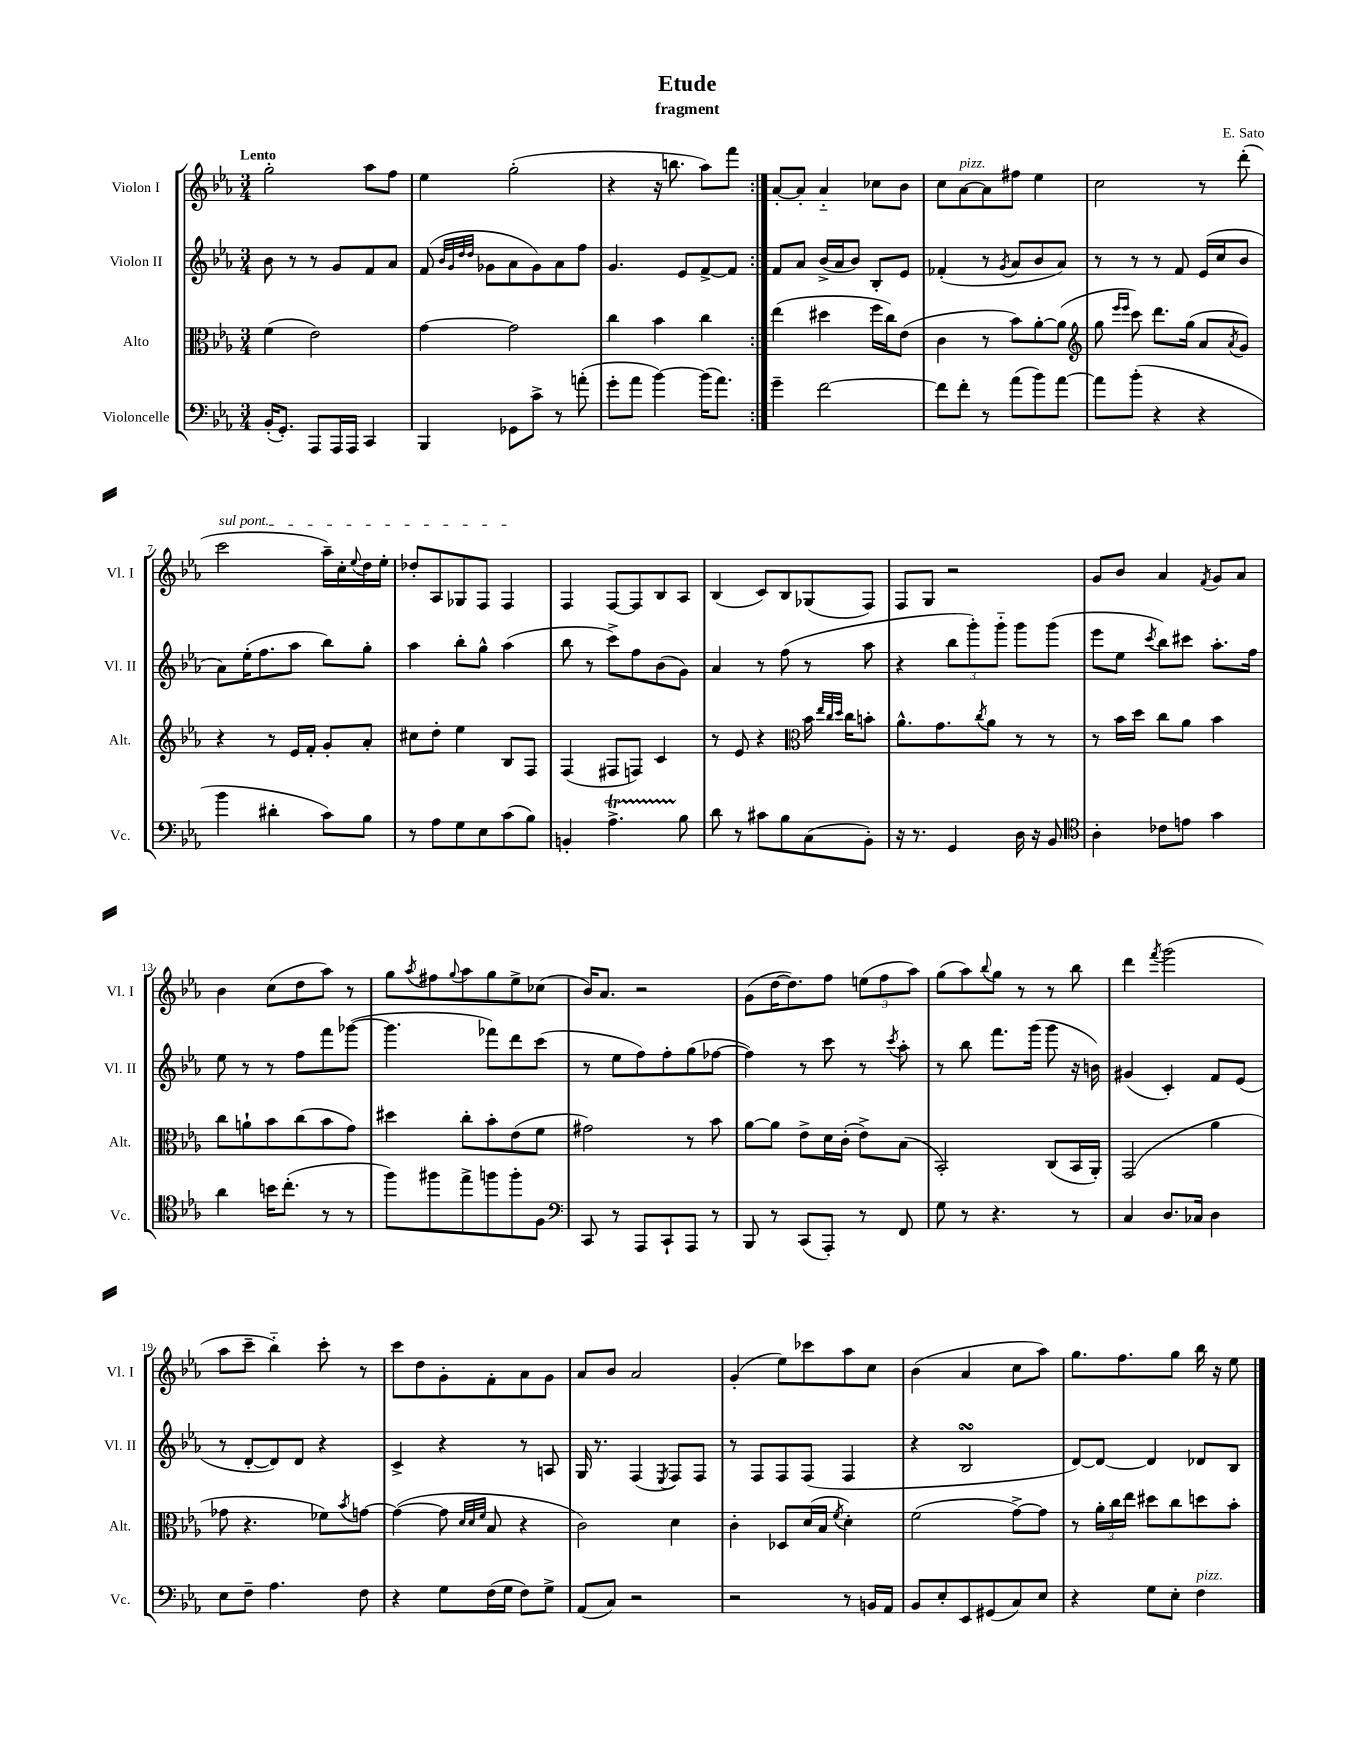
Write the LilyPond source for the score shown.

\header { title = "Etude" composer = "E. Sato" subtitle = "fragment" }
<<
\new StaffGroup <<
\new Staff = "s0" \with { instrumentName = "Violon I" shortInstrumentName = "Vl. I" } {
    \clef treble \key ees \major \numericTimeSignature \time 3/4 \tempo "Lento"
    \repeat volta 2 { g''2-. aes''8 f''8 |
    ees''4 g''2-.( |
    r4 r16 b''8. aes''8) f'''8 | }
    aes'8~-. aes'8-. aes'4-_ ces''8 bes'8 |
    c''8 aes'8~^\markup { \italic "pizz." } aes'8 fis''8 ees''4 |
    c''2 r8 d'''8-.( |
    \once \override TextSpanner.bound-details.left.text = \markup { \italic "sul pont." } c'''2\startTextSpan aes''16--) c''16-. \appoggiatura { ees''8 } d''16 ees''16-. |
    des''8-. aes8 ges8 f8 f4\stopTextSpan |
    f4 f8~ f8 bes8 aes8 |
    bes4( c'8) bes8 ges8( f8) |
    f8 g8 r2 |
    g'8 bes'8 aes'4 \acciaccatura { f'8 } g'8 aes'8 |
    bes'4 c''8( d''8 aes''8) r8 |
    g''8 \acciaccatura { aes''8 } fis''8 \appoggiatura { g''8 } aes''8 g''8 ees''8-> ces''8( |
    bes'16) aes'8. r2 |
    g'8( d''16~ d''8.) f''8 \tuplet 3/2 { e''8( f''8 aes''8) } |
    g''8( aes''8) \appoggiatura { bes''8 } g''8 r8 r8 bes''8 |
    d'''4 \acciaccatura { f'''8 } g'''2( |
    aes''8 c'''8-- bes''4-_) c'''8-. r8 |
    c'''8 d''8 g'8-. f'8-. aes'8 g'8 |
    aes'8 bes'8 aes'2 |
    g'4-.( ees''8) ces'''8 aes''8 c''8 |
    bes'4( aes'4 c''8 aes''8) |
    g''8. f''8. g''8 bes''16 r16 ees''8 \bar "|." |
}
\new Staff = "s1" \with { instrumentName = "Violon II" shortInstrumentName = "Vl. II" } {
    \clef treble \key ees \major \numericTimeSignature \time 3/4
    \repeat volta 2 { bes'8 r8 r8 g'8 f'8 aes'8 |
    f'8( \grace { bes'32 g'32 d''32 d''32 } ges'8 aes'8 ges'8) aes'8 f''8 |
    g'4. ees'8 f'8~-> f'8 | }
    f'8 aes'8 bes'16->( aes'16 bes'8) bes8-. ees'8 |
    fes'4-.( r8 \acciaccatura { g'8 } aes'8 bes'8 aes'8) |
    r8 r8 r8 f'8 ees'16( c''16 bes'8 |
    aes'8) ees''16-.( f''8. aes''8 bes''8) g''8-. |
    aes''4 bes''8-. g''8-^ aes''4( |
    bes''8 r8 c'''8->) f''8 bes'8( g'8) |
    aes'4 r8 f''8( r8 aes''8 |
    r4 \tuplet 3/2 { bes''8 g'''8-.) g'''8-_ } g'''8 g'''8( |
    ees'''8 ees''8 \acciaccatura { c'''8 } bes''8) cis'''8 aes''8.-. f''16 |
    ees''8 r8 r8 f''8 f'''8 ges'''8~( |
    ges'''4. fes'''8) d'''8 c'''8( |
    r8 ees''8 f''8) f''8-. g''8( fes''8~ |
    fes''4) r8 c'''8 r8 \acciaccatura { c'''8 } aes''8-. |
    r8 bes''8 f'''8. g'''16( g'''8 r16 b'16) |
    gis'4( c'4-.) f'8 ees'8( |
    r8 d'8~-. d'8) d'8 r4 |
    c'4-> r4 r8 a8 |
    g16 r8. f4( \acciaccatura { ees8 } f8) f8 |
    r8 f8 f8 f8( f4 |
    r4 bes2\turn |
    d'8~) d'8~ d'4 des'8 bes8 \bar "|." |
}
\new Staff = "s2" \with { instrumentName = "Alto" shortInstrumentName = "Alt." } {
    \clef alto \key ees \major \numericTimeSignature \time 3/4
    \repeat volta 2 { f'4( ees'2) |
    g'4~ g'2 |
    c''4 bes'4 c''4 | }
    ees''4( dis''4 f''16 c''16) ees'8( |
    c'4 r8 bes'8) aes'8~-. aes'8( |
    \clef treble g''8 \grace { ees'''16 ees'''16 } c'''8) d'''8. g''16( aes'8 \acciaccatura { aes'8 } g'8) |
    r4 r8 ees'16 f'16-. g'8-. aes'8-. |
    cis''8 d''8-. ees''4 bes8 f8 |
    f4( fis8 f8) c'4 |
    r8 ees'8 r4 \clef alto bes'16 \grace { ees''32 c''32 d''32 } c''16 b'8-. |
    aes'8.-^ g'8. \acciaccatura { c''8 } aes'8 r8 r8 |
    r8 bes'16 d''16 c''8 aes'8 bes'4 |
    c''8 a'8-! bes'8 c''8( bes'8 g'8) |
    dis''4 c''8-. bes'8-. ees'8( f'8 |
    gis'2) r8 bes'8 |
    aes'8~ aes'8 ees'8-> d'16 c'16-.( ees'8->) bes8( |
    bes,2-.) c8( bes,16 aes,16-.) |
    g,2( aes'4 |
    ges'8 r4. fes'8) \acciaccatura { bes'8 } g'8~ |
    g'4~( g'8 \grace { d'32 d'32 f'32 } bes8 r4 |
    c'2) d'4 |
    c'4-. des8 d'16( bes16 \acciaccatura { f'8 } d'4-.) |
    f'2( g'8~->) g'8 |
    r8 \tuplet 3/2 { aes'16-. c''16 ees''16 } dis''8 c''8 d''8 bes'8-. \bar "|." |
}
\new Staff = "s3" \with { instrumentName = "Violoncelle" shortInstrumentName = "Vc." } {
    \clef bass \key ees \major \numericTimeSignature \time 3/4
    \repeat volta 2 { bes,16-.( g,8.-.) aes,,8 aes,,16 aes,,16 c,4 |
    bes,,4 ges,8 c'8-> r8 a'8-.( |
    g'8-. aes'8 bes'4~) bes'16( aes'8.) | }
    g'4-- f'2~ |
    f'8 f'8-. r8 aes'8( bes'8) aes'8~ |
    aes'8 bes'8-.( r4 r4 |
    bes'4 dis'4-. c'8) bes8 |
    r8 aes8 g8 ees8 c'8( bes8) |
    b,4-. aes4.->\startTrillSpan bes8\stopTrillSpan |
    d'8 r8 cis'8 bes8 c8( bes,8-.) |
    r16 r8. g,4 d16 r16 bes,8 |
    \clef tenor aes4-. ces'8 e'8 g'4 |
    aes'4 b'16 c''8.-.( r8 r8 |
    f''8) fis''8 ees''8-> f''8 f''8-. f8 |
    \clef bass c,8 r8 aes,,8 c,8-! aes,,8 r8 |
    bes,,8 r8 c,8( aes,,8-.) r8 f,8 |
    g8 r8 r4. r8 |
    c4 d8. ces16 d4 |
    ees8 f8-- aes4. f8 |
    r4 g8 f16( g16 f8) g8-> |
    aes,8( c8) r2 |
    r2 r8 b,16 aes,16 |
    bes,8 ees8-. ees,8 gis,8( c8) ees8 |
    r4 g8 ees8-. f4^\markup { \italic "pizz." } \bar "|." |
}
>>
>>
